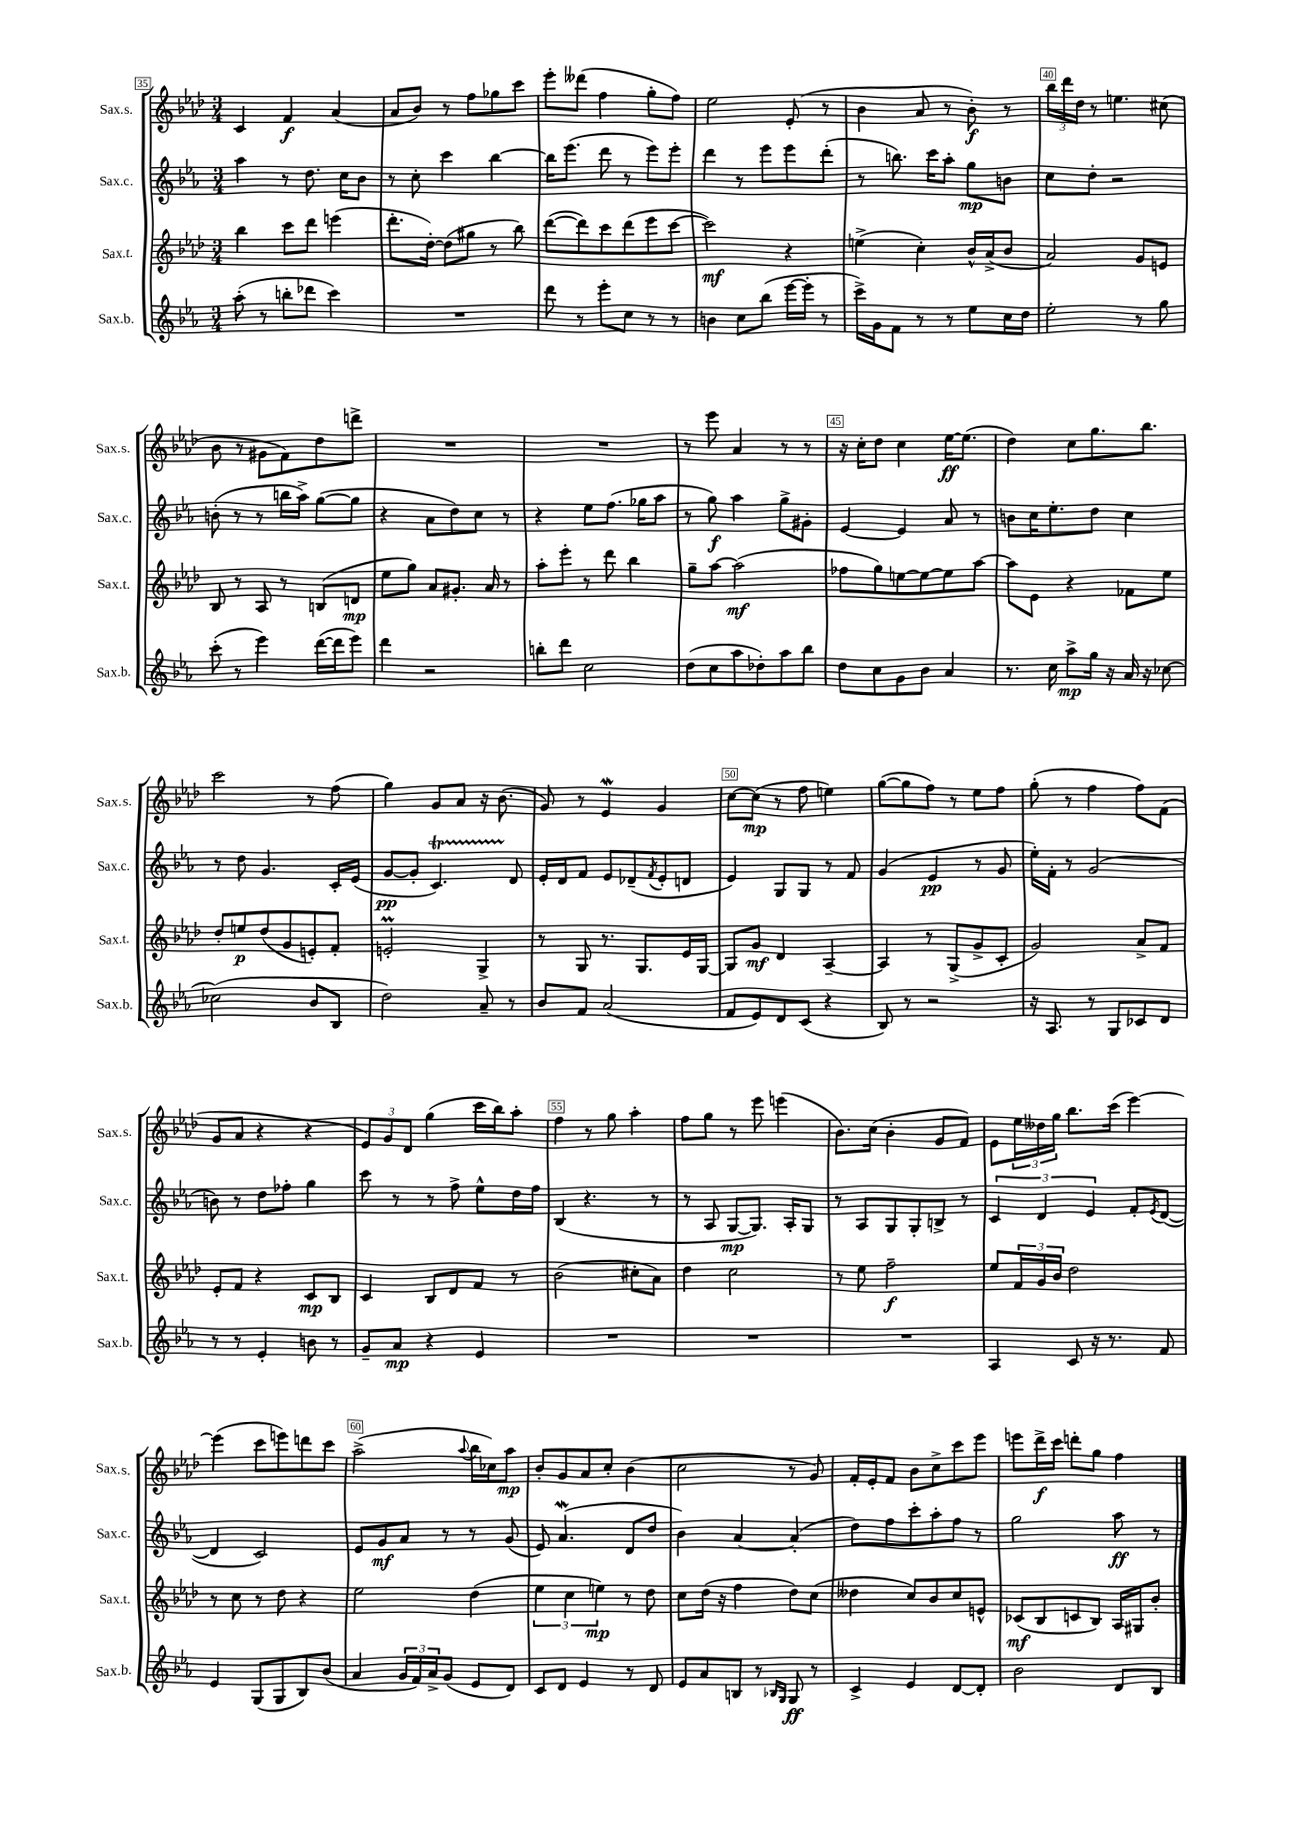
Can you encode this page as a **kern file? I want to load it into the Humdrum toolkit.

**kern	**dynam	**kern	**dynam	**kern	**dynam	**kern	**dynam
*part4	*part4	*part3	*part3	*part2	*part2	*part1	*part1
*staff4	*staff4	*staff3	*staff3	*staff2	*staff2	*staff1	*staff1
*I"Sax.b.	*	*I"Sax.t.	*	*I"Sax.c.	*	*I"Sax.s.	*
*I'Sax.b.	*	*I'Sax.t.	*	*I'Sax.c.	*	*I'Sax.s.	*
*clefG2	*	*clefG2	*	*clefG2	*	*clefG2	*
*k[b-e-a-]	*	*k[b-e-a-d-]	*	*k[b-e-a-]	*	*k[b-e-a-d-]	*
*M3/4	*	*M3/4	*	*M3/4	*	*M3/4	*
=35	=35	=35	=35	=35	=35	=35	=35
(8aa-'\	.	4bb-\	.	4aa-\	.	4c/	.
8r	.	.	.	.	.	.	.
8bbn'\L	.	8ccc\L	.	8r	.	4f/	f
8ddd-X\J	.	8ddd-\J	.	8.dd\	.	.	.
4ccc\)	.	(4eeen\	.	.	.	(4a-/	.
.	.	.	.	16cc\KL	.	.	.
.	.	.	.	8b-\J	.	.	.
=36	=36	=36	=36	=36	=36	=36	=36
2.r	.	8.ddd-'\L	.	8r	.	8a-/L	.
.	.	.	.	8cc'\	.	8b-/J)	.
.	.	[16dd-'\Jk)	.	.	.	.	.
.	.	(8dd-\L]	.	4ccc\	.	8r	.
.	.	8gg#X\J	.	.	.	8ff\L	.
.	.	8r	.	[4bb-\	.	8gg-X\	.
.	.	8bb-\)	.	.	.	8ccc\J	.
=37	=37	=37	=37	=37	=37	=37	=37
8ddd\	.	([8ddd-\L	.	16bb-\KL]	.	8eee-'\L	.
.	.	.	.	(8.eee-\J	.	.	.
8r	.	8ddd-\])	.	.	.	(8ddd--X\J	.
8eee-'\L	.	8ccc\	.	8ddd\	.	4ff\	.
8cc\J	.	(8ddd-\	.	8r	.	.	.
8r	.	8eee-\	.	8eee-\L)	.	8gg'\L	.
8r	.	[8ccc\J	.	8eee-'\J	.	8ff\J)	.
=38	=38	=38	=38	=38	=38	=38	=38
4bn\	.	2ccc\])	mf	4ddd\	.	2ee-\	.
8cc\L	.	.	.	8r	.	.	.
(8bb-\J	.	.	.	8eee-\L	.	.	.
[16eee-\LL	.	4r	.	8eee-\	.	(8e-'/	.
16eee-'\JJ]	.	.	.	.	.	.	.
8r	.	.	.	(8ddd'\J	.	8r	.
=39	=39	=39	=39	=39	=39	=39	=39
16ccc^\LL)	.	(4een^\	.	8r	.	4b-\	.
16g\J	.	.	.	.	.	.	.
8f\J	.	.	.	8.bbn\)	.	.	.
8r	.	4cc'\)	.	.	.	8a-/	.
.	.	.	.	16ccc\KL	.	.	.
8r	.	.	.	8aa-'\J	.	8r	.
8ee-\L	.	16b-^^/LL	.	8gg\L	mp	8b-'\)	f
.	.	(16a-^/J	.	.	.	.	.
16cc\L	.	8b-/J	.	8bn\J	.	8r	.
16dd\JJ	.	.	.	.	.	.	.
=40	=40	=40	=40	=40	=40	=40	=40
2ee-'\	.	2a-/)	.	8cc\L	.	24bb-\LL	.
.	.	.	.	.	.	24ddd-\	.
.	.	.	.	.	.	24dd-\JJ	.
.	.	.	.	8dd'\J	.	8r	.
.	.	.	.	2r	.	4.een\	.
8r	.	8g/L	.	.	.	.	.
8gg\	.	8en/J	.	.	.	(8cc#X\	.
!!LO:LB:g=z
=41	=41	=41	=41	=41	=41	=41	=41
(8ccc'\	.	8B-/	.	(8bn'\	.	8b-\	.
8r	.	8r	.	8r	.	8r	.
4eee-\)	.	8A-/	.	8r	.	8g#X\L	.
.	.	8r	.	16bbn\LL	.	8f\)	.
.	.	.	.	16aa-^\JJ)	.	.	.
([16ddd\LL	.	(8Bn/L	.	([8gg\L	.	8dd-\	.
16ddd\J]	.	.	.	.	.	.	.
8eee-\J)	.	8dn/J	mp	8gg\J]	.	8dddn^\J	.
=42	=42	=42	=42	=42	=42	=42	=42
4ddd\	.	8ee-\L	.	4r	.	2.r	.
.	.	8gg\J)	.	.	.	.	.
2r	.	8a-/L	.	8a-\L	.	.	.
.	.	8.g#X'/J	.	8dd\)	.	.	.
.	.	.	.	8cc\J	.	.	.
.	.	16a-/	.	.	.	.	.
.	.	8r	.	8r	.	.	.
=43	=43	=43	=43	=43	=43	=43	=43
8bbn'\L	.	8aa-'\L	.	4r	.	2.r	.
8ddd\J	.	8eee-'\J	.	.	.	.	.
2cc\	.	8r	.	8ee-\L	.	.	.
.	.	8ddd-\	.	(8.ff\J	.	.	.
.	.	4bb-\	.	.	.	.	.
.	.	.	.	16gg-X\KL	.	.	.
.	.	.	.	8aa-\J	.	.	.
=44	=44	=44	=44	=44	=44	=44	=44
(8dd\L	.	8gg~\L	.	8r	.	8r	.
8cc\	.	[8aa-\J	.	8gg\)	f	8eee-\	.
8aa-\	.	(2aa-\]	mf	4aa-\	.	4a-/	.
8dd-X'\)	.	.	.	.	.	.	.
8aa-\	.	.	.	8gg^\L	.	8r	.
8bb-\J	.	.	.	8g#X'\J	.	8r	.
=45	=45	=45	=45	=45	=45	=45	=45
8dd\L	.	8ff-X\L	.	[4e-/	.	16r	.
.	.	.	.	.	.	16cc'\KL	.
8cc\	.	8gg\)	.	.	.	8dd-\J	.
8g\	.	[8een\	.	4e-/]	.	4cc\	.
8b-\J	.	8ee\_	.	.	.	.	.
4a-/	.	8ee\]	.	8a-/	.	[16ee-\KL	ff
.	.	.	.	.	.	(8.ee-\J]	.
.	.	[8aa-\J	.	8r	.	.	.
=46	=46	=46	=46	=46	=46	=46	=46
8.r	.	8aa-\L]	.	8bn\L	.	4dd-\)	.
.	.	8e-\J	.	16cc\K	.	.	.
16cc\	.	.	.	8.ee-'\	.	.	.
8aa-^\L	mp	4r	.	.	.	8cc\L	.
16gg\Jk	.	.	.	8dd\J	.	8.gg\	.
16r	.	.	.	.	.	.	.
16a-/	.	8f-X\L	.	4cc\	.	.	.
16r	.	.	.	.	.	8.bb-\J	.
[8cc-X\	.	8ee-\J	.	.	.	.	.
!!LO:LB:g=z
=47	=47	=47	=47	=47	=47	=47	=47
(2cc-X\]	.	8dd-'/L	.	8r	.	2ccc\	.
.	.	8een/	p	8dd\	.	.	.
.	.	(8dd-/	.	4.g/	.	.	.
.	.	8g/	.	.	.	.	.
8b-/L	.	8en'/)	.	.	.	8r	.
8B-/J	.	8f'/J	.	16c'/LL	.	(8ff\	.
.	.	.	.	(16e-/JJ	.	.	.
=48	=48	=48	=48	=48	=48	=48	=48
2dd\)	.	2enm'/	.	[8g/L	pp	4gg\)	.
.	.	.	.	8g'/J]	.	.	.
.	.	.	.	4.cT/)	.	8g/L	.
.	.	.	.	.	.	8a-/J	.
8a-~/	.	4G^/	.	.	.	16r	.
.	.	.	.	.	.	(8.b-\	.
8r	.	.	.	8d/	.	.	.
=49	=49	=49	=49	=49	=49	=49	=49
8b-/L	.	8r	.	16e-'/LL	.	8g/)	.
.	.	.	.	16d/J	.	.	.
8f/J	.	8G/	.	8f/J	.	8r	.
(2a-/	.	8.r	.	8e-/L	.	4e-W/	.
.	.	.	.	(8d-X~/	.	.	.
.	.	8.G/L	.	.	.	.	.
.	.	.	.	8qf/	.	.	.
.	.	.	.	8e-'/	.	4g/	.
.	.	16e-/L	.	8dn/J	.	.	.
.	.	[16G/JJ	.	.	.	.	.
=50	=50	=50	=50	=50	=50	=50	=50
8f/L	.	8G/L]	.	4e-/)	.	[8cc\L	.
8e-/)	.	8g/J	mf	.	.	(8cc\J]	mp
8d/	.	4d-/	.	8G/L	.	8r	.
(8c/J	.	.	.	8G/J	.	8ff\	.
4r	.	[4A-~/	.	8r	.	4een\)	.
.	.	.	.	8f/	.	.	.
=51	=51	=51	=51	=51	=51	=51	=51
8B-/)	.	4A-/]	.	(4g/	.	([8gg\L	.
8r	.	.	.	.	.	8gg\]	.
2r	.	8r	.	4e-/	pp	8ff\J)	.
.	.	(8G^/L	.	.	.	8r	.
.	.	8g^/	.	8r	.	8ee-\L	.
.	.	8c'/J	.	8g/	.	8ff\J	.
=52	=52	=52	=52	=52	=52	=52	=52
16r	.	2g/)	.	16ee-'\LL)	.	(8gg'\	.
8.A-/	.	.	.	16f'\JJ	.	.	.
.	.	.	.	8r	.	8r	.
8r	.	.	.	(2g/	.	4ff\	.
8G/L	.	.	.	.	.	.	.
8c-X/	.	8a-^/L	.	.	.	8ff\L)	.
8d/J	.	8f/J	.	.	.	(8f\J	.
!!LO:LB:g=z
=53	=53	=53	=53	=53	=53	=53	=53
8r	.	8e-'/L	.	8bn\)	.	8g/L	.
8r	.	8f/J	.	8r	.	8a-/J	.
4e-'/	.	4r	.	8dd\L	.	4r	.
.	.	.	.	8ff-X'\J	.	.	.
8bn\	.	8c/L	mp	4gg\	.	4r	.
8r	.	8B-/J	.	.	.	.	.
=54	=54	=54	=54	=54	=54	=54	=54
8g~/L	.	4c/	.	8ccc\	.	12e-/L)	.
.	.	.	.	.	.	12g/	.
8a-/J	mp	.	.	8r	.	.	.
.	.	.	.	.	.	12d-/J	.
4r	.	8B-/L	.	8r	.	(4gg\	.
.	.	8d-/	.	8ff^\	.	.	.
4e-/	.	8f/J	.	8ee-^^\L	.	16ccc\LL	.
.	.	.	.	.	.	16bb-\J)	.
.	.	8r	.	16dd\L	.	8aa-'\J	.
.	.	.	.	16ff\JJ	.	.	.
=55	=55	=55	=55	=55	=55	=55	=55
2.r	.	(2b-\	.	(4B-/	.	4ff\	.
.	.	.	.	4.r	.	8r	.
.	.	.	.	.	.	8gg\	.
.	.	8cc#X'\L	.	.	.	4aa-'\	.
.	.	8a-\J)	.	8r	.	.	.
=56	=56	=56	=56	=56	=56	=56	=56
2.r	.	4dd-\	.	8r	.	8ff\L	.
.	.	.	.	8A-/	.	8gg\J	.
.	.	2cc\	.	[8G/L	mp	8r	.
.	.	.	.	8.G/J])	.	8eee-\	.
.	.	.	.	.	.	(4eeen\	.
.	.	.	.	16A-'/KL	.	.	.
.	.	.	.	8G/J	.	.	.
=57	=57	=57	=57	=57	=57	=57	=57
2.r	.	8r	.	8r	.	8.b-\L)	.
.	.	8ee-\	.	8A-/L	.	.	.
.	.	.	.	.	.	(16cc\Jk	.
.	.	2ff~\	f	8G/	.	4b-'\	.
.	.	.	.	8G'/	.	.	.
.	.	.	.	8Bn^/J	.	8g/L	.
.	.	.	.	8r	.	8f/J)	.
=58	=58	=58	=58	=58	=58	=58	=58
4A-/	.	8ee-/L	.	6c/	.	8e-\L	.
.	.	24f/L	.	.	.	24ee-\L	.
.	.	24g/	.	6d/	.	24dd--X\	.
.	.	24b-/JJ	.	.	.	24gg\JJ	.
8c/	.	2dd-\	.	.	.	8.bb-\L	.
.	.	.	.	6e-/	.	.	.
16r	.	.	.	.	.	.	.
8.r	.	.	.	.	.	(16ccc\Jk	.
.	.	.	.	8f'/L	.	[4eee-\)	.
.	.	.	.	8qe-/	.	.	.
8f/	.	.	.	([8d/J	.	.	.
!!LO:LB:g=z
=59	=59	=59	=59	=59	=59	=59	=59
4e-/	.	8r	.	4d/]	.	(4eee-\]	.
.	.	8cc\	.	.	.	.	.
(8G/L	.	8r	.	2c/)	.	8ccc\L	.
8G/	.	8dd-\	.	.	.	8eeen\)	.
8B-/)	.	4r	.	.	.	8dddn\	.
(8b-/J	.	.	.	.	.	8ccc\J	.
=60	=60	=60	=60	=60	=60	=60	=60
4a-/	.	2ee-\	.	8e-/L	.	(2aa-^\	.
.	.	.	.	8g/	mf	.	.
24g/LL	.	.	.	8a-/J	.	.	.
24f/)	.	.	.	.	.	.	.
24a-^/J	.	.	.	.	.	.	.
(8g/J	.	.	.	8r	.	.	.
.	.	.	.	.	.	8qqaa-/	.
8e-/L	.	(4dd-\	.	8r	.	16bb-\LL	.
.	.	.	.	.	.	16cc-X\J)	.
8d/J)	.	.	.	(8g/	.	8aa-\J	mp
=61	=61	=61	=61	=61	=61	=61	=61
8c/L	.	6ee-\	.	8e-/)	.	8b-'/L	.
8d/J	.	.	.	(4.a-w/	.	8g/	.
.	.	6cc\	.	.	.	.	.
4e-/	.	.	.	.	.	8a-/	.
.	.	6een\)	mp	.	.	.	.
.	.	.	.	.	.	8cc'/J	.
8r	.	8r	.	8d/L	.	(4b-\	.
8d/	.	8dd-\	.	8dd/J	.	.	.
=62	=62	=62	=62	=62	=62	=62	=62
8e-/L	.	8cc\L	.	4b-\)	.	2cc\	.
8a-/	.	(16dd-\Jk	.	.	.	.	.
.	.	16r	.	.	.	.	.
8Bn/J	.	4ff\	.	[4a-/	.	.	.
8r	.	.	.	.	.	.	.
16qqB-X/LL	.	.	.	.	.	.	.
16qqG/JJ	.	.	.	.	.	.	.
8G/	ff	8dd-\L)	.	(4a-'/]	.	8r	.
8r	.	(8cc\J	.	.	.	8g/)	.
=63	=63	=63	=63	=63	=63	=63	=63
4c^/	.	4dd--X\	.	8dd\L)	.	16f'/LL	.
.	.	.	.	.	.	16e-'/J	.
.	.	.	.	8ff\	.	8f/J	.
4e-/	.	8cc/L)	.	8ccc'\	.	8b-\L	.
.	.	8b-/	.	8aa-'\	.	8cc^\	.
[8d/L	.	8cc/	.	8ff\J	.	8ccc\	.
8d'/J]	.	8en^^/J	.	8r	.	8eee-\J	.
=64	=64	=64	=64	=64	=64	=64	=64
2b-\	.	(8c-X/L	mf	2gg\	.	8eeen\L	.
.	.	8B-/	.	.	.	16ddd-^\L	f
.	.	.	.	.	.	16ccc\JJ	.
.	.	8cn/	.	.	.	8dddn'\L	.
.	.	8B-/J)	.	.	.	8gg\J	.
8d/L	.	16A-/LL	.	8aa-\	ff	4ff\	.
.	.	16G#X/J	.	.	.	.	.
8B-/J	.	8b-'/J	.	8r	.	.	.
==	==	==	==	==	==	==	==
*-	*-	*-	*-	*-	*-	*-	*-
